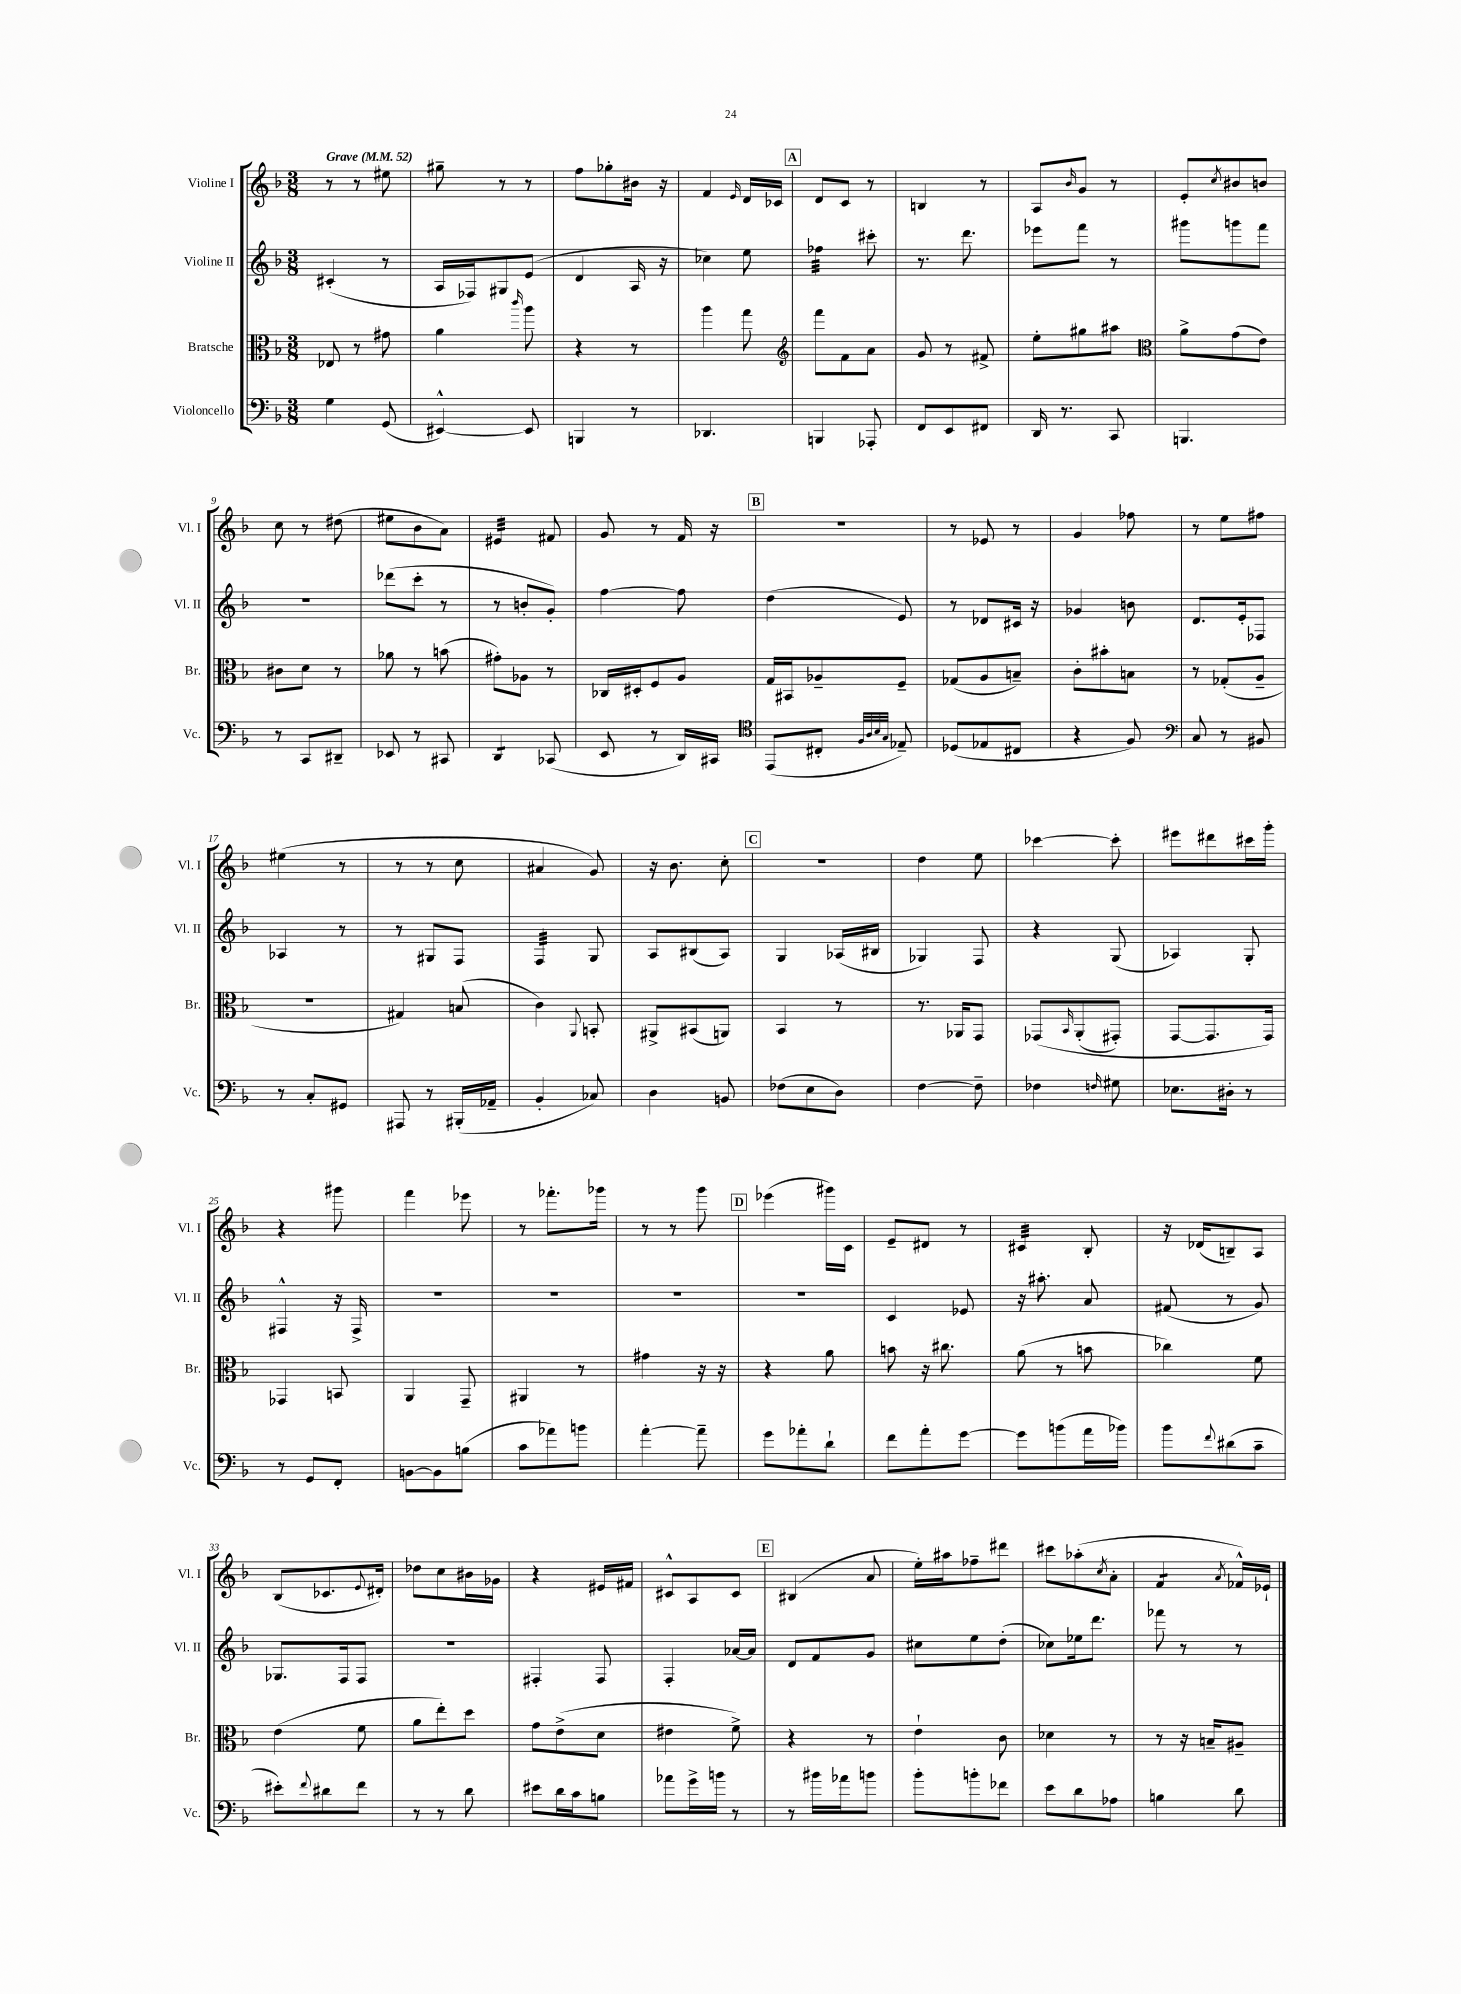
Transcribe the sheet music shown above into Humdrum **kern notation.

**kern	**kern	**kern	**kern
*staff4	*staff3	*staff2	*staff1
*clefF4	*clefC3	*clefG2	*clefG2
*k[b-]	*k[b-]	*k[b-]	*k[b-]
*M3/8	*M3/8	*M3/8	*M3/8
*MM52	*MM52	*MM52	*MM52
4G	8E-	(4c#'	8r
.	8r	.	8r
(8GG	8g#	8r	8ee#
=	=	=	=
[4EE#^^)	4a	16A	8gg#~
.	.	16F-)	.
.	.	8G#	8r
.	16qqccc	.	.
8EE#]	8aa	(8e	8r
=	=	=	=
4BBB	4r	4d	8ff
.	.	.	8gg-'
8r	8r	16A	16b#
.	.	16r	16r
=	=	=	=
4.DD-	4aa	4cc-)	4f
.	.	.	16qqe
.	8gg	8ee	16d
.	.	.	16c-
=	=	=	=
*	*clefG2	*	*
4BBB	8fff	4ff-	8d
.	8f	.	8c
8AAA-'	8a	8ccc#'	8r
=	=	=	=
8FF	8g	8.r	4B
8EE	8r	.	.
.	.	8.ddd	.
8FF#	8f#^	.	8r
=	=	=	=
16DD	8ee'	8eee-	8A
8.r	.	.	.
.	.	.	16qqb-
.	8gg#	8fff	8g
8CC	8aa#	8r	8r
=	=	=	=
*	*clefC3	*	*
4.BBB	8a^	8ggg#	8e'
.	.	.	8qcc
.	(8g	8ggg	8b#
.	8e)	8fff	8b
=	=	=	=
8r	8c#	4.r	8cc
8CC	8d	.	8r
8DD#~	8r	.	(8dd#
=	=	=	=
8EE-	8a-	(8ddd-	8ee#
8r	8r	8ccc'	8b-
8CC#	(8b	8r	8a)
=	=	=	=
4DD	8g#')	8r	4e#
.	8A-	8b'	.
(8CC-	8r	8g')	8f#
=	=	=	=
8EE	16C-	[4ff	8g
.	16D#'	.	.
8r	8F	.	8r
16DD)	8A	8ff]	16f
16CC#	.	.	16r
=	=	=	=
*clefC4	*	*	*
(8EE	16G	(4dd	4.r
.	16BB#	.	.
8C#'	8A-~	.	.
32qqF	.	.	.
32qqA	.	.	.
32qqB-	.	.	.
32qqG	.	.	.
8E-~)	8F~	8e)	.
=	=	=	=
(8D-	(8G-	8r	8r
8E-	8A	8d-	8e-
8C#	8B~)	16c#	8r
.	.	16r	.
=	=	=	=
4r	8c'	4g-	4g
.	8b#'	.	.
8F)	8B	8b	8ff-
=	=	=	=
*clefF4	*	*	*
8C	8r	8.d	8r
8r	(8G-'	.	8ee
.	.	16e'	.
8BB#	8A~	8F-	8ff#
=	=	=	=
8r	4.r	4A-	(4ee#
8C'	.	.	.
8GG#	.	8r	8r
=	=	=	=
8AAA#	4G#)	8r	8r
8r	.	8G#	8r
(16BBB#'	(8B	8F	8cc
16AA-~	.	.	.
=	=	=	=
4BB-'	4c)	4F	4a#
.	8qqAA	.	.
8C-)	8BB'	8G	8g)
=	=	=	=
4D	8AA#^	8A	16r
.	.	.	8.b-
.	(8BB#	(8B#	.
8BB	8AA)	8A)	8cc'
=	=	=	=
(8F-	4BB-	4G	4.r
8E	.	.	.
8D)	8r	(16A-	.
.	.	16B#	.
=	=	=	=
[4F	8.r	4G-)	4dd
.	16AA-	.	.
8F~]	8GG	8F	8ee
=	=	=	=
4F-	&(8GG-	4r	[4ccc-
.	16qqBB-	.	.
.	(8AA'	.	.
16qqF	.	.	.
8G#	8GG#')	(8G	8ccc-']
=	=	=	=
8.E-	[8GG	4A-)	8eee#
.	8.GG]	.	8ddd#
16D#'	.	.	.
8r	.	8G'	16ccc#
.	16GG&)	.	16ggg'
=	=	=	=
8r	4GG-	4F#^^	4r
8GG	.	.	.
8FF'	8BB	16r	8ggg#
.	.	16F#^	.
=	=	=	=
[8BB	4AA	4.r	4fff
8BB]	.	.	.
(8B	8GG~	.	8eee-
=	=	=	=
8c	4AA#	4.r	8r
8a-)	.	.	8.fff-'
8b	8r	.	.
.	.	.	16ggg-
=	=	=	=
[4a'	4g#	4.r	8r
.	.	.	8r
8a~]	16r	.	8ggg
.	16r	.	.
=	=	=	=
8g	4r	4.r	(4eee-
8a-'	.	.	.
8d`	8a	.	16ggg#)
.	.	.	16c
=	=	=	=
8f	8b	4c	8e~
8a'	16r	.	8d#
.	8.cc#	.	.
[8g	.	8e-	8r
=	=	=	=
8g]	(8a	16r	4c#
.	.	8.aa#'	.
(8b	8r	.	.
16a	8b	8a	8B-'
16b-)	.	.	.
=	=	=	=
8b-	4cc-)	(8f#	16r
.	.	.	(16d-
8qqf	.	.	.
(8d#	.	8r	8B~)
8c~	8f	8g)	8A
=	=	=	=
8e#')	(4e	8.G-	(8B-
8qqf	.	.	.
8d#	.	.	8.c-
.	.	16F	.
8f	8f	8F	.
.	.	.	8qqe
.	.	.	16d#')
=	=	=	=
8r	8a	4.r	8dd-
8r	8ee')	.	8cc
8d	8dd	.	16b#
.	.	.	16g-
=	=	=	=
8e#	8g	4F#'	4r
16d	(8e^	.	.
16c	.	.	.
8B	8d	8F#	16e#
.	.	.	16f#
=	=	=	=
8a-	4e#	4F'	8c#^^
16g^	.	.	8A
16b	.	.	.
8r	8f^)	[16a-	8c#
.	.	16a-]	.
=	=	=	=
8r	4r	8d	(4B#
16b#	.	8f	.
16a-	.	.	.
8b	8r	8g	8a
=	=	=	=
8b-'	4e`	8cc#	16ee')
.	.	.	16aa#
8b'	.	8ee	8ff-~
8f-	8c	(8dd'	8ddd#
=	=	=	=
8e	4d-	8cc-)	8ccc#
8d	.	16ee-	(8aa-'
.	.	8.ddd	.
.	.	.	8qcc
8A-	8r	.	8a'
=	=	=	=
4B	8r	8fff-	4f
.	16r	8r	.
.	16B~	.	.
.	.	.	8qa
8d	8A#~	8r	16f-^^)
.	.	.	16e-`
==	==	==	==
*-	*-	*-	*-
